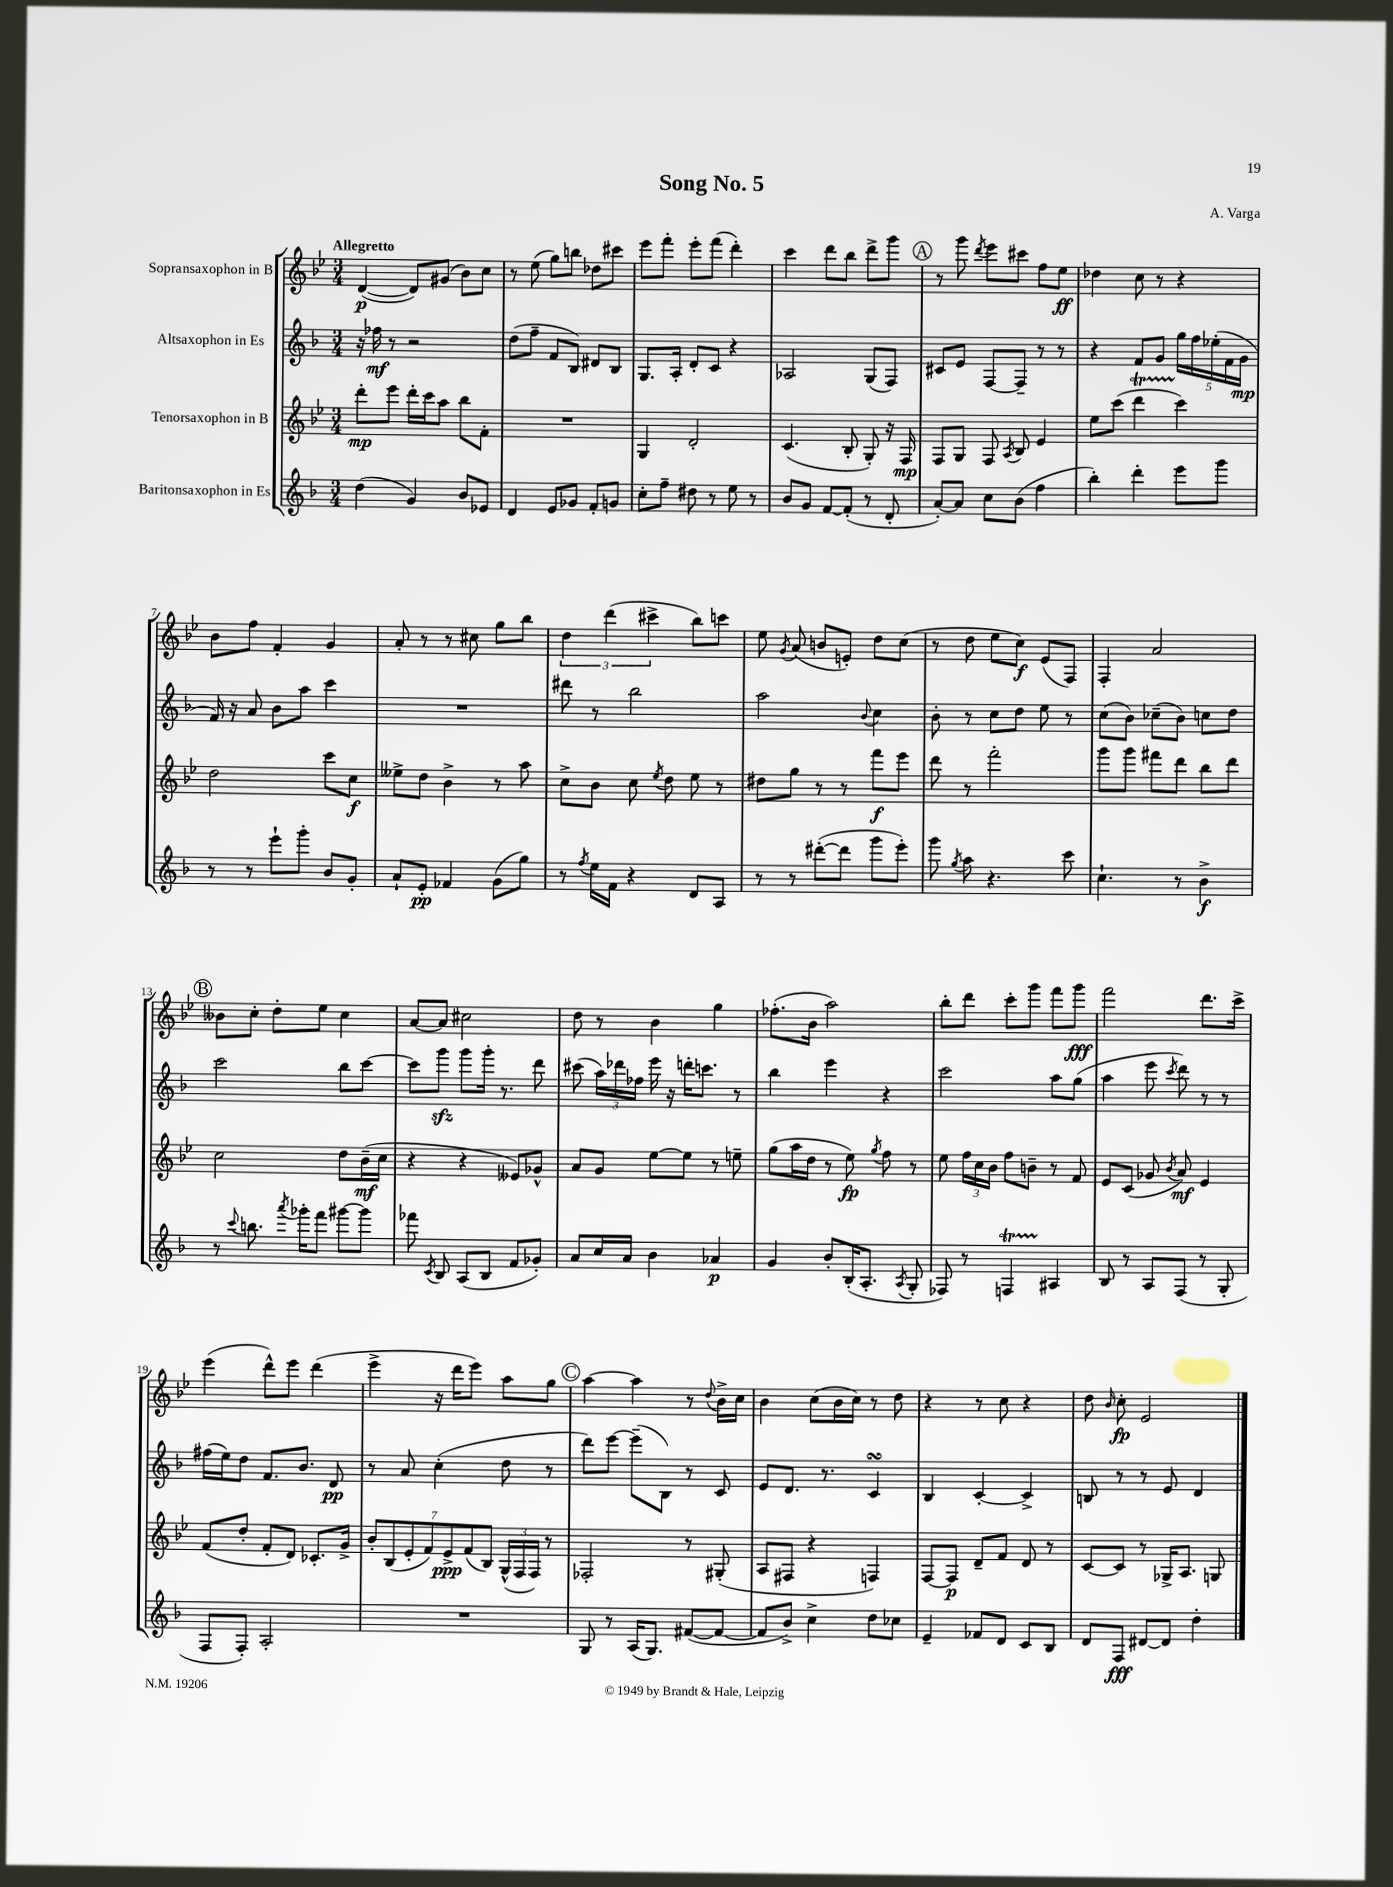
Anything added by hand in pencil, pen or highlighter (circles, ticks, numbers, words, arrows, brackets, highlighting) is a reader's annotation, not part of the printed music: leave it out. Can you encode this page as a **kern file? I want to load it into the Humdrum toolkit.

**kern	**kern	**kern	**kern
*staff4	*staff3	*staff2	*staff1
*clefG2	*clefG2	*clefG2	*clefG2
*k[b-]	*k[b-e-]	*k[b-]	*k[b-e-]
*M3/4	*M3/4	*M3/4	*M3/4
(4dd	8ddd'	16r	([4d
.	.	16ff-	.
.	8eee-	8r	.
4g)	16ddd'	2r	8d])
.	16ccc	.	.
.	8aa	.	(8g#
8b-	8bb-	.	8b-)
8e-	8f'	.	8cc
=	=	=	=
4d	2.r	(8dd	8r
.	.	8ff~	(8ee-
8e	.	8f	8gg)
8g-	.	8B-)	8bb
8f'	.	8d#	8dd-
8g	.	8B-	8ccc#
=	=	=	=
8cc'	4G	8.G	8eee-
8ff~	.	.	8fff'
.	.	16A'	.
8dd#	2d'	8d'	8eee-'
8r	.	8c	(8fff
8ee	.	4r	4ddd')
8r	.	.	.
=	=	=	=
8b-	(4.c	2A-	4ccc
8g	.	.	.
[8f	.	.	8ddd
(8f']	8B-'	.	8bb-
8r	8G')	(8G	8ddd^
8d'	16r	8F)	8ggg
.	16F	.	.
=	=	=	=
[8a')	8F	8c#	8r
8a]	8G	8e	8ggg
.	.	.	8qddd
8cc	8F	[8F	8eee-
.	8qA	.	.
(8b-	8B-	8F~]	8ccc#
4ff	4e-	8r	8ff
.	.	8r	8ee-
=	=	=	=
4bb-')	8ee-	4r	4dd-
.	(8ccc	.	.
4ddd'	4ddd	8f	8cc
.	.	8g	8r
8eee	4ccc)	20gg	4r
.	.	20ff	.
.	.	(20ee-'	.
8ggg	.	.	.
.	.	20f	.
.	.	20g	.
=	=	=	=
8r	2dd	16f)	8b-
.	.	16r	.
8r	.	8a	8ff
8eee`	.	8b-	4f'
8ggg'	.	8aa	.
8b-	8ccc	4ccc	4g
8g'	8cc	.	.
=	=	=	=
8a`	8ee--^	2.r	8a'
8e'	8dd	.	8r
4f-	4b-^	.	8r
.	.	.	8cc#
(8g	8r	.	8gg
8gg)	8aa	.	8bb-
=	=	=	=
8r	8cc^	8ddd#	6dd
8qff	.	.	.
16ee	8b-	8r	.
.	.	.	(6ddd
16f	.	.	.
4r	8cc	2bb-	.
.	.	.	6ccc#^
.	8qee-	.	.
.	8dd	.	.
8d	8ee-	.	8bb-)
8A	8r	.	8ccc
=	=	=	=
8r	8dd#	2aa	8ee-
.	.	.	8qg
8r	8gg	.	(8a
([8ddd#'	8r	.	8b
8ddd#]	8r	.	8e')
.	.	8qqb-	.
8ggg	8fff	4cc	8dd
8eee')	8eee-	.	(8cc
=	=	=	=
8ggg	8ddd	8b-'	8r
8qgg	.	.	.
8aa	8r	8r	8dd
4.r	2fff'	8cc	8ee-
.	.	8dd	8cc)
.	.	8ee	(8e-
8ccc	.	8r	8F)
=	=	=	=
4.cc`	8ggg	(8cc	4F'
.	8ggg	8b-)	.
.	8fff#	(8cc-~	2a
8r	8ddd	8b-)	.
4b-^	8bb-	8cc	.
.	8ddd	8dd	.
=	=	=	=
8r	2cc	2ccc	8b--
8qqccc	.	.	.
8.bb	.	.	8cc'
.	.	.	8dd'
8qaaa	.	.	.
16ggg-'	.	.	.
8fff	.	.	8ee-
[8ggg#	8dd	8bb-	4cc
8ggg#]	(16b-~	[8ccc	.
.	16cc	.	.
=	=	=	=
8fff-	4r	8ccc]	[8a
8qc	.	.	.
8B-	.	8ggg	8a]
(8A	4r	8ggg	2cc#
8B-	.	16ggg'	.
.	.	8.r	.
8f	8e--)	.	.
8g-')	8g-^^	8ddd	.
=	=	=	=
8a	8a	(8ccc#	8dd
16cc	8g	24aa)	8r
.	.	24ddd-	.
16a	.	.	.
.	.	24ff-	.
4b-	[8ee-	16eee	4b-
.	.	16r	.
.	8ee-]	16ddd'	.
.	.	8.ccc	.
4a-	8r	.	4gg
.	8ee~	8r	.
=	=	=	=
4g	(8gg	4bb-	(8.ff-'
.	16aa	.	.
.	16dd	.	16b-
8b-'	8r	4eee	2aa)
(16B-'	8ee-)	.	.
8.A'	.	.	.
.	8qgg	.	.
.	8ff	4r	.
8qA	.	.	.
8G'	8r	.	.
=	=	=	=
8F-)	8ee-	2ccc	8bb-'
8r	24ff	.	8ddd
.	24cc	.	.
.	24b-	.	.
4F	8ff	.	8ccc'
.	8b~	.	8ggg
4A#	8r	8aa	8fff
.	8f	(8gg	8ggg
=	=	=	=
8B-	8e-	4aa	2fff
8r	(8c	.	.
8A	8g-	8eee	.
.	8qb-	8qccc	.
(8F	8a)	8ddd)	.
8r	4e-	8r	8.ddd
8G'	.	8r	.
.	.	.	16ccc^
=	=	=	=
8F	(8f	(16ff#	(4eee-
.	.	16ee)	.
8F')	8dd'	8dd	.
2A'	8f'	8.f	8ddd^^)
.	8d)	.	8eee-
.	.	8.b-	.
.	8.c-'	.	(4ddd
.	.	8d	.
.	16g^	.	.
=	=	=	=
2.r	14b-'	8r	4eee-^
.	(14B-	.	.
.	.	8a	.
.	14e-'	.	.
.	14f)	.	.
.	.	(4cc'	16r
.	14e-^	.	.
.	.	.	16ddd
.	(14f	.	.
.	.	.	8eee-)
.	14B-)	.	.
.	(24G^^	8dd	8aa
.	24F	.	.
.	24F)	.	.
.	8r	8r	8gg
=	=	=	=
8G	2F-'	8ddd)	[4aa
8r	.	[8eee	.
(16A	.	(8eee~]	4aa]
8.G)	.	.	.
.	.	8B-)	.
([8f#	8r	8r	8r
.	.	.	8qqdd
8f#_	(8G#'	8c	16b-^
.	.	.	16cc
=	=	=	=
8f#]	8A	8e	4b-
8b-^)	8F#	8.d	.
4cc^	4r	.	(8cc
.	.	8.r	.
.	.	.	16b-
.	.	.	16cc)
8dd	4F)	4c	8r
8cc-	.	.	8dd
=	=	=	=
4e~	[8F	4B-	4r
.	8F]	.	.
8f-	8d~	[4c'	8r
8d	8f	.	8cc
8c	8d	4c^]	4r
8B-	8r	.	.
=	=	=	=
8d	[8c	8B	8dd
.	.	.	16qqb-
8F	8c]	8r	8cc'
[8d#	8r	8r	2e-
8d#]	16G-^	8e	.
.	8.A	.	.
4dd'	.	4d	.
.	8G	.	.
==	==	==	==
*-	*-	*-	*-
